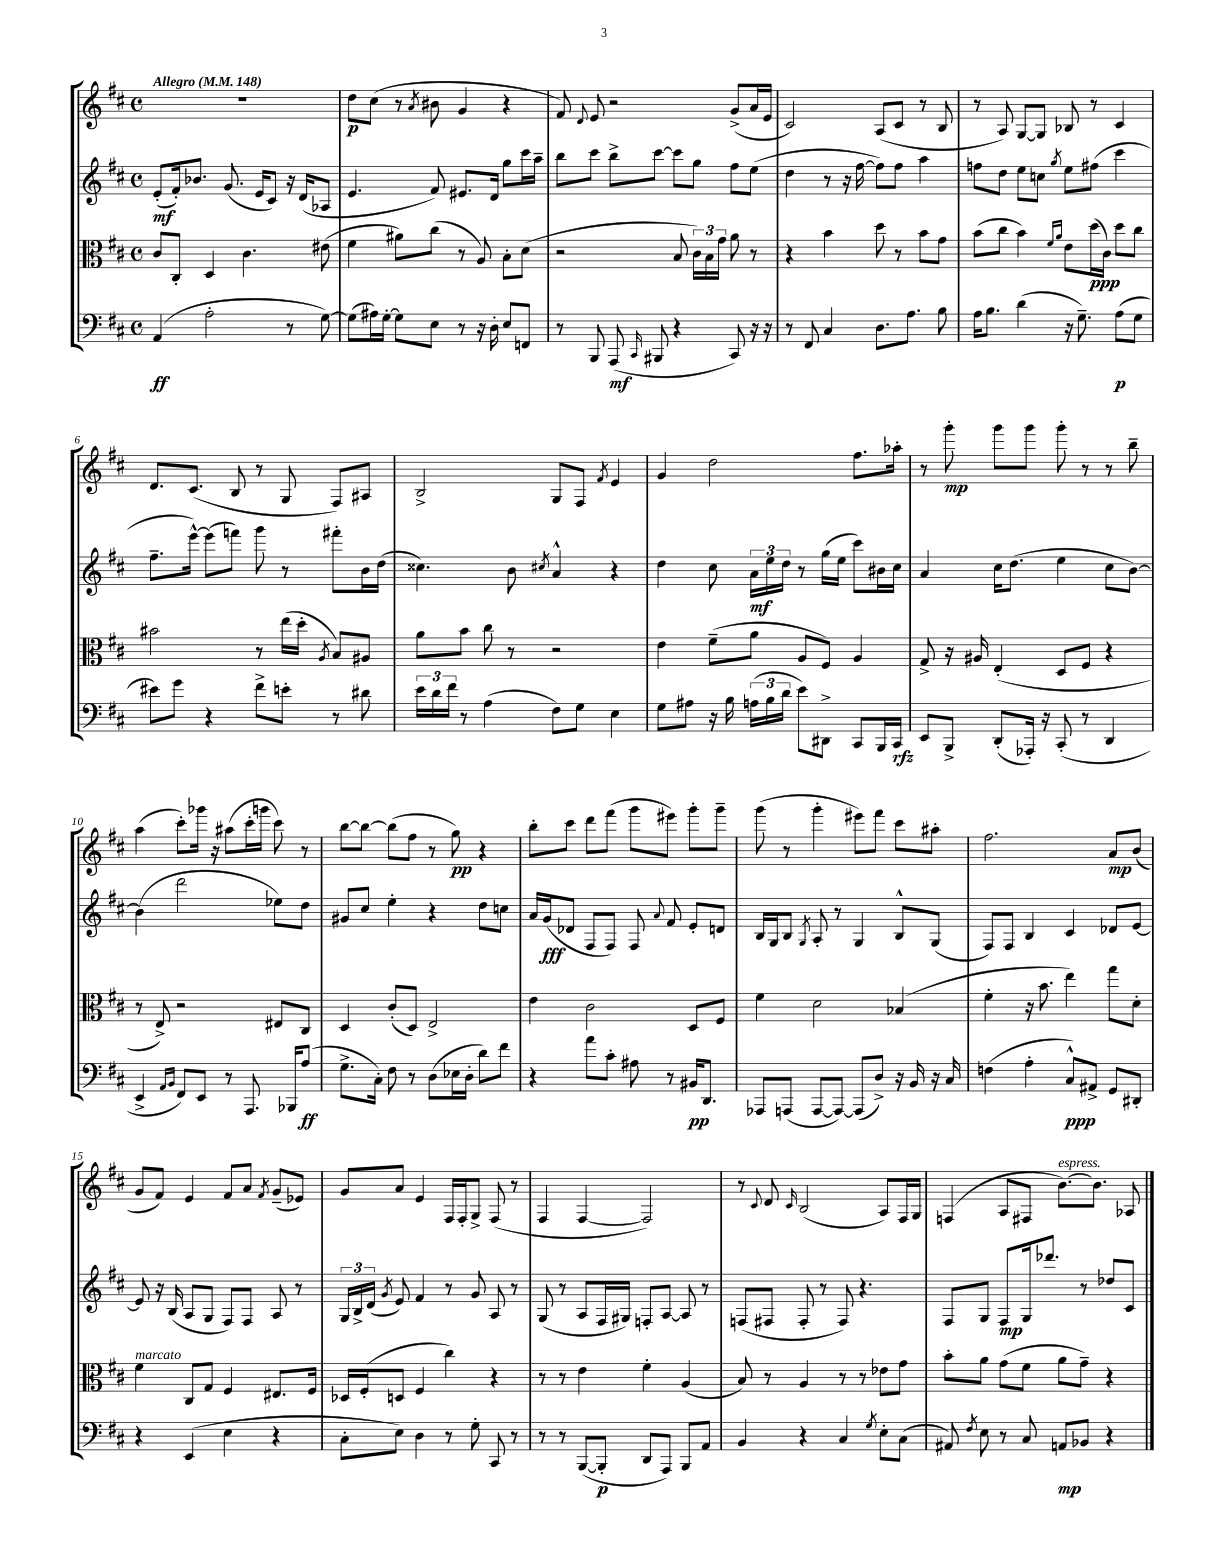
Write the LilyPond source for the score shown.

<<
\new StaffGroup <<
\new Staff = "s0" {
    \clef treble \key d \major \defaultTimeSignature \time 4/4 \tempo "Allegro" 4 = 148
    \autoBeamOff R1 |
    d''8[\p cis''8]( r8 \acciaccatura { a'8 } bis'8 g'4 r4 |
    fis'8) \appoggiatura { d'8 } e'8 r2 g'8[->( a'16 e'16] |
    cis'2) a8[( cis'8] r8 b8 |
    r8 a8) g8[~ g8] bes8 r8 cis'4 |
    d'8.[ cis'8.]( b8 r8 g8 fis8[) ais8] |
    b2-> g8[ fis8] \acciaccatura { fis'8 } e'4 |
    g'4 d''2 fis''8.[ aes''16]-. |
    r8 g'''8-.\mp g'''8[ g'''8] g'''8-. r8 r8 b''8-- |
    a''4( cis'''8[-.) ges'''16] r16 ais''8[( cis'''16-. g'''16] cis'''8) r8 |
    b''8[~ b''8]~ b''8[( fis''8] r8 g''8\pp) r4 |
    b''8[-. cis'''8] d'''8[ fis'''8]( g'''8[ eis'''8]) g'''8[-. g'''8]-- |
    g'''8( r8 g'''4-. eis'''8[) fis'''8] cis'''8[ ais''8]-. |
    fis''2. a'8[\mp b'8]( |
    g'8[ fis'8]) e'4 fis'8[ a'8] \acciaccatura { fis'8 } g'8[--( ees'8]) |
    g'8[ a'8] e'4 fis16[ fis16-. g8]-> fis8( r8 |
    fis4 fis4~ fis2) |
    r8 \appoggiatura { cis'8 } d'8 \grace { cis'16 } b2( a8[) fis16 g16] |
    f4( a8[ fis8] b'8.[~^\markup { \italic "espress." }) b'8.] aes8 \bar "|." |
}
\new Staff = "s1" {
    \clef treble \key d \major \defaultTimeSignature \time 4/4
    \autoBeamOff e'8[-.\mf( fis'16-.) bes'8.] g'8.( e'16[ cis'8]) r16 d'16[( aes8] |
    e'4. fis'8) eis'8.[ d'16] g''8[ cis'''16 a''16]-- |
    b''8[ cis'''8] b''8[-> cis'''8]~ cis'''8[ g''8] fis''8[ e''8]( |
    d''4 r8 r16 fis''16~ fis''8[) fis''8] a''4 |
    f''8[ d''8] e''8[ c''8] \acciaccatura { g''8 } e''8[ fis''8]( cis'''4 |
    fis''8.[-- e'''16]~-^) e'''8[( f'''8]) g'''8 r8 fis'''8[-. b'16 d''16]( |
    cisis''4.) b'8 \acciaccatura { cis''8 } a'4-^ r4 |
    d''4 cis''8 \tuplet 3/2 { a'16[\mf e''16 d''16] } r8 g''16[( e''16] cis'''8[) bis'16 cis''16] |
    a'4 cis''16[ d''8.]( e''4 cis''8[ b'8]~) |
    b'4( d'''2 ees''8[) d''8] |
    gis'8[ cis''8] e''4-. r4 d''8[ c''8] |
    a'16[ g'16\fff( des'8] fis8[ fis8]) fis8 \appoggiatura { a'8 } fis'8 e'8[-. d'8] |
    b16[ g16 b8] \acciaccatura { g8 } a8-. r8 g4 b8[-^ g8]( |
    fis8[) fis8] b4 cis'4 des'8[ e'8]~ |
    e'8 r16 b16( a8[ g8] fis8[) fis8] a8 r8 |
    \tuplet 3/2 { g16[ b16-> d'16]( } \acciaccatura { g'8 } e'8) fis'4 r8 g'8 a8 r8 |
    g8( r8 a8[ fis16 gis16]) f8[-. a8]~ a8 r8 |
    f8[( fis8] fis8-. r8 fis8) r4. |
    fis8[ g8] fis8[\mp g16 des'''8.] r8 des''8[ cis'8] \bar "|." |
}
\new Staff = "s2" {
    \clef alto \key d \major \defaultTimeSignature \time 4/4
    \autoBeamOff cis'8[ cis8]-. d4 cis'4. eis'8( |
    fis'4 ais'8[) cis''8]( r8 a8) b8[-. d'8]( |
    r2 b8 \tuplet 3/2 { cis'16[) b16 g'16] } a'8 r8 |
    r4 b'4 d''8 r8 b'8[ g'8] |
    b'8[( cis''8] b'4) \grace { fis'16[ a'16] } e'8[ d''16\ppp( cis'16]) d''8[ cis''8] |
    bis'2 r8 e''16[( d''16]-. \acciaccatura { a8 } b8[) ais8] |
    a'8[ b'8] cis''8 r8 r2 |
    e'4 fis'8[--( a'8] a8[ fis8]) a4 |
    g8-> r16 ais16 e4-.( d8[ fis8] r4 |
    r8 e8->) r2 eis8[ cis8] |
    d4 cis'8[-.( d8]) e2-> |
    e'4 cis'2 d8[ fis8] |
    fis'4 d'2 bes4( |
    fis'4-. r16 b'8. e''4) g''8[ d'8]-. |
    fis'4^\markup { \italic "marcato" } cis8[ g8] fis4 eis8.[ fis16] |
    des16[ fis16-.( d8] fis4 cis''4) r4 |
    r8 r8 e'4 fis'4-. a4( |
    b8) r8 a4 r8 r8 ees'8[ g'8] |
    b'8[-. a'8] g'8[( fis'8] a'8[ g'8]--) r4 \bar "|." |
}
\new Staff = "s3" {
    \clef bass \key d \major \defaultTimeSignature \time 4/4
    \autoBeamOff a,4\ff( a2-. r8 g8~) |
    g8[( ais16) g16]~-. g8[ e8] r8 r16 d16-. e8[ f,8] |
    r8 b,,8 a,,8\mf( \grace { cis,16 } bis,,8 r4 cis,8) r16 r16 |
    r8 fis,8 cis4 d8.[ a8.] b8 |
    a16[ b8.] d'4( r16 g8.--) a8[\p( g8] |
    eis'8[) g'8] r4 fis'8[-> e'8]-. r8 dis'8 |
    \tuplet 3/2 { e'16[ d'16 fis'16] } r8 a4( fis8[) g8] e4 |
    g8[ ais8] r16 b16 \tuplet 3/2 { a16[( b16 d'16] } e'8[) dis,8]-> cis,8[ b,,16 cis,16]\rfz |
    e,8[ b,,8]-> d,8[-.( aes,,16]-.) r16 cis,8-.( r8 d,4 |
    e,4-> \grace { a,16[ b,16] } fis,8[) e,8] r8 a,,8. bes,,16[ a8]\ff( |
    g8.[-> cis16]-.) fis8 r8 d8[( ees16 d16]-. d'8[) fis'8] |
    r4 a'8[ cis'8]-. ais8 r8 bis,16[\pp d,8.] |
    aes,,8[ a,,8]( a,,8[~ a,,8]~) a,,8[( d8]->) r16 b,16 r16 cis16 |
    f4( a4-. cis8[-^\ppp) ais,8]-> g,8[ dis,8]-. |
    r4 e,4( e4 r4 |
    cis8[-. e8]) d4 r8 g8-. cis,8 r8 |
    r8 r8 b,,8[~( b,,8]-.\p d,8[ a,,8]) b,,8[ a,8] |
    b,4 r4 cis4 \acciaccatura { g8 } e8[-. cis8]( |
    ais,8) \acciaccatura { fis8 } e8 r8 cis8 a,8[\mp bes,8] r4 \bar "|." |
}
>>
>>
